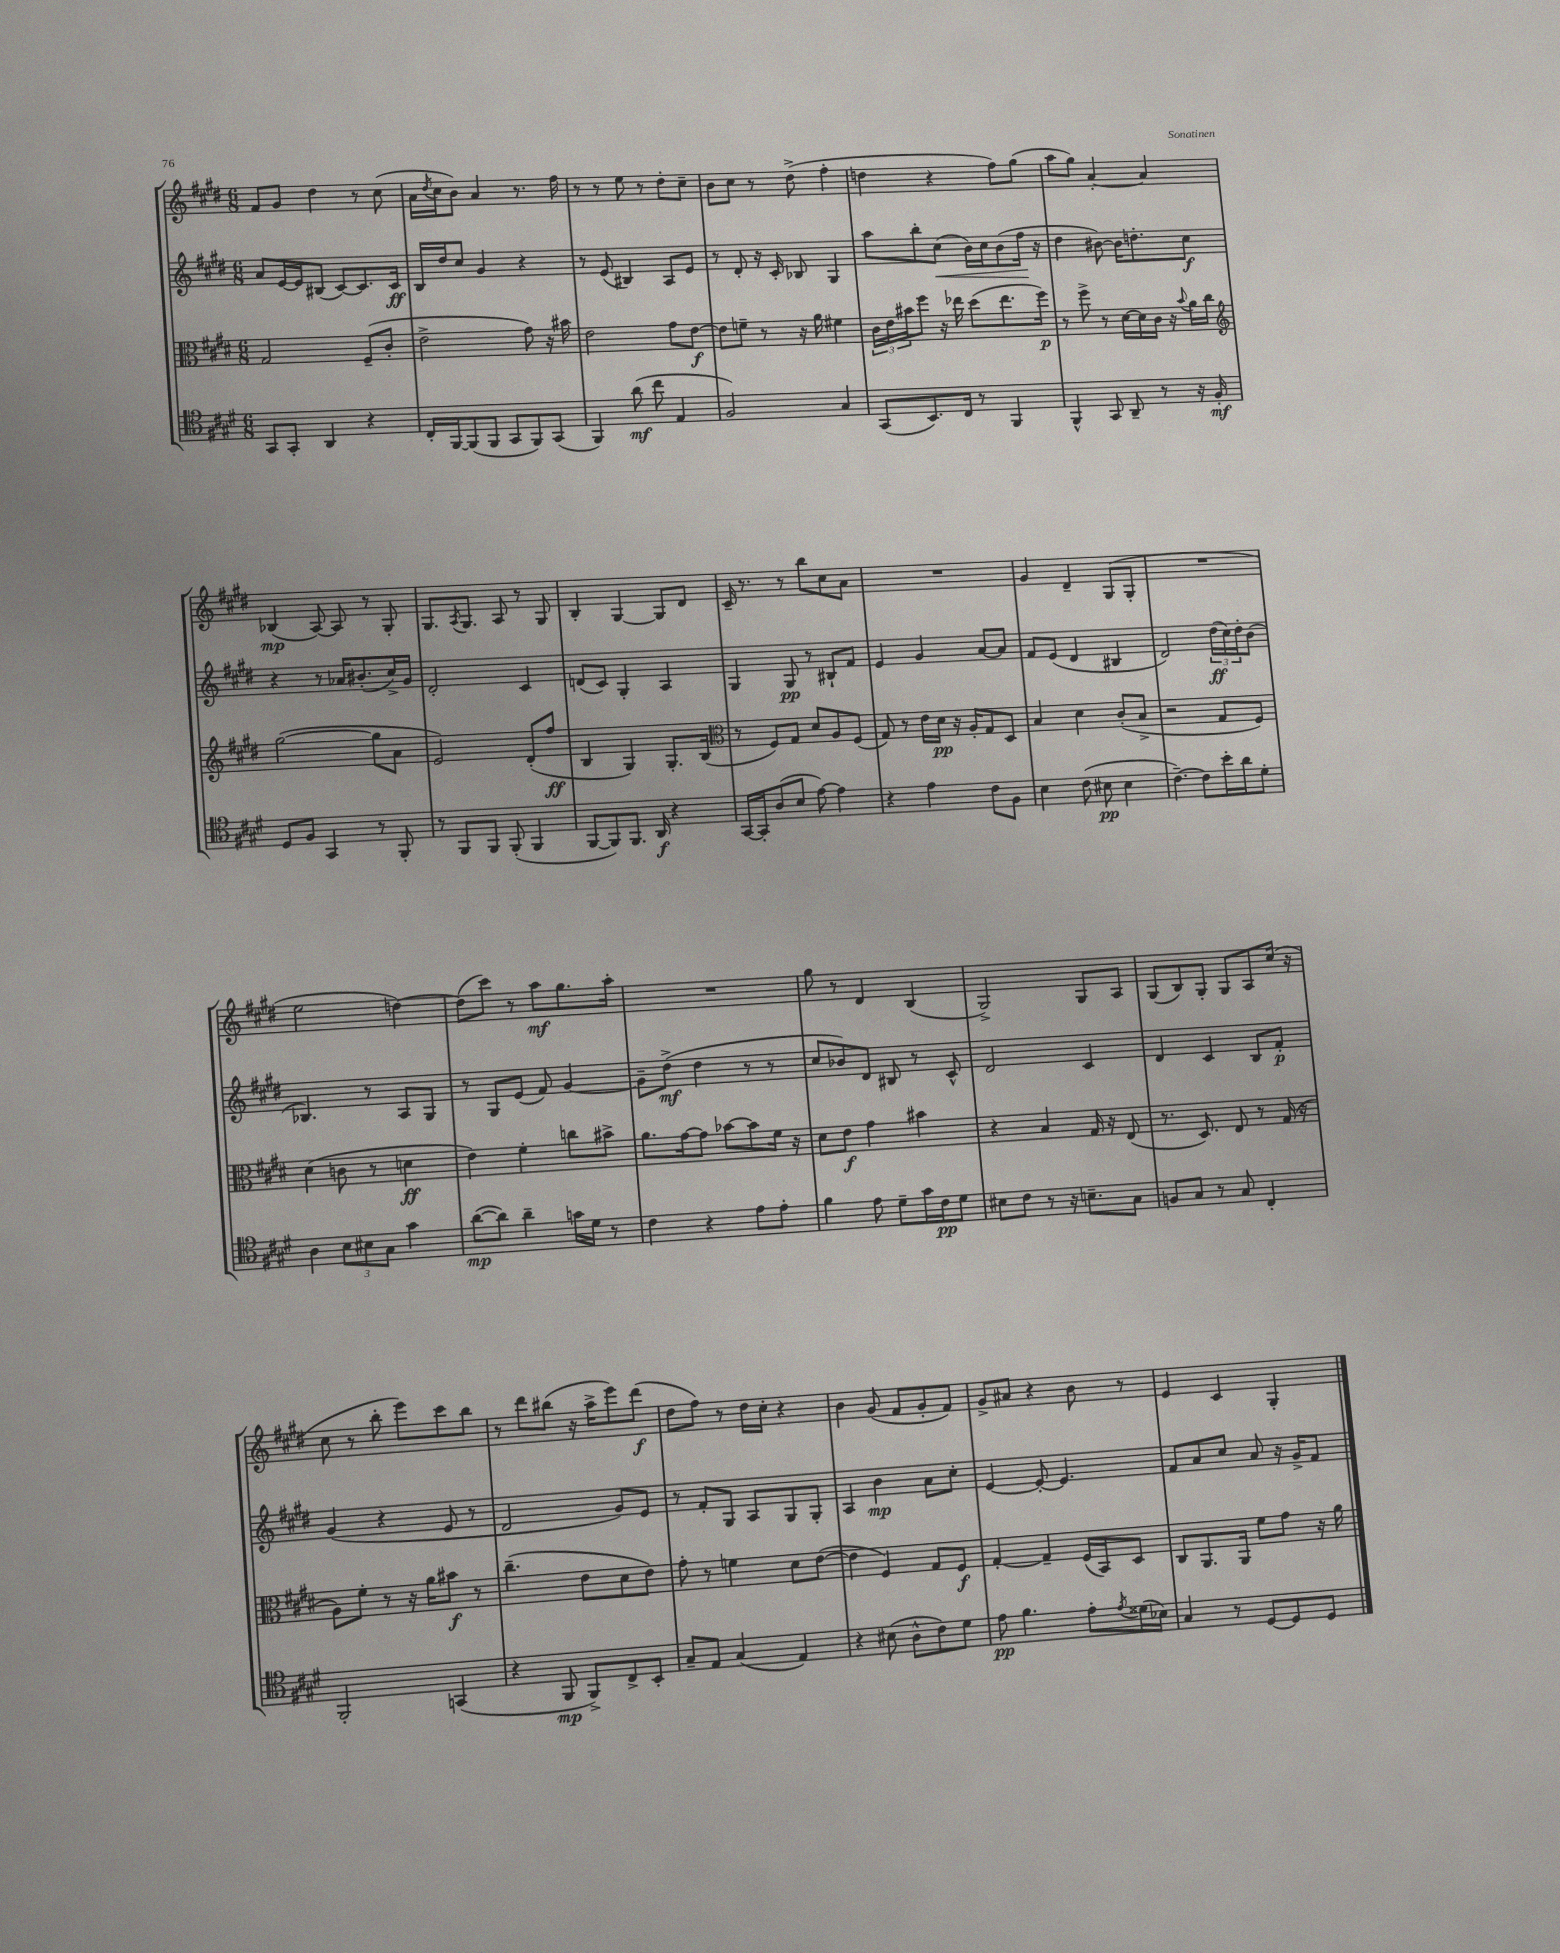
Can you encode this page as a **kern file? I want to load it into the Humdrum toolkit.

**kern	**dynam	**kern	**dynam	**kern	**dynam	**kern	**dynam
*part4	*part4	*part3	*part3	*part2	*part2	*part1	*part1
*staff4	*staff4	*staff3	*staff3	*staff2	*staff2	*staff1	*staff1
*clefC4	*	*clefC3	*	*clefG2	*	*clefG2	*
*k[f#c#g#d#]	*	*k[f#c#g#d#]	*	*k[f#c#g#d#]	*	*k[f#c#g#d#]	*
*M6/8	*	*M6/8	*	*M6/8	*	*M6/8	*
=23	=23	=23	=23	=23	=23	=23	=23
8GG#/L	.	2G#/	.	8a/L	.	8f#/L	.
8GG#'/J	.	.	.	[16e/L	.	8g#/J	.
.	.	.	.	16e/J]	.	.	.
4AA/	.	.	.	(8B#X/J	.	4dd#\	.
.	.	.	.	[8c#/L)	.	.	.
4r	.	(8F#~/L	.	8.c#/]	.	8r	.
.	.	8c#'/J	.	.	.	(8cc#\	.
.	.	.	.	16c#/Jk	ff	.	.
=24	=24	=24	=24	=24	=24	=24	=24
16C#'/LL	.	2e^\	.	16B/LL	.	16a\LL	.
.	.	.	.	.	.	8qdd#/	.
[16FF#/J	.	.	.	16dd#/J	.	16cc#\J	.
(8FF#/]	.	.	.	8cc#/J	.	8b\J)	.
8FF#/J	.	.	.	4g#/	.	4a/	.
8GG#/L	.	.	.	.	.	.	.
8FF#/)	.	8g#\)	.	4r	.	8.r	.
(8GG#/J	.	16r	.	.	.	.	.
.	.	16b#X\	.	.	.	16ff#\	.
=25	=25	=25	=25	=25	=25	=25	=25
4FF#/)	.	2e\	.	8r	.	8r	.
.	.	.	.	(8e/	.	8r	.
(8a\	mf	.	.	4B#X/)	.	8ee\	.
8cc#\	.	.	.	.	.	8r	.
4E/	.	8g#\L	.	8A/L	.	8dd#'\L	.
.	.	[8e\J	f	8e/J	.	8cc#~\J	.
=26	=26	=26	=26	=26	=26	=26	=26
2F#/)	.	8e\L]	.	8r	.	8b\L	.
.	.	8fn~\J	.	8d#'/	.	8cc#\J	.
.	.	8r	.	16r	.	8r	.
.	.	.	.	16c#'/	.	.	.
.	.	16r	.	8B-X/	.	(8dd#^\	.
.	.	16a\	.	.	.	.	.
4G#/	.	4f#X\	.	4G#/	.	4ff#'\	.
=27	=27	=27	=27	=27	=27	=27	=27
(8GG#/L	.	24c#\LL	.	8aa\L	.	4ddn\	.
.	.	24e\	.	.	.	.	.
.	.	24b#X\J	.	.	.	.	.
8.BB/)	.	8ff#\J	.	8bb'\	.	.	.
!	!	!	!	!	!LO:HP:b	!	!
.	.	16r	.	(8cc#\J	<	4r	.
16C#/Jk	.	16ee-X\	.	.	.	.	.
8r	.	(8dd#\L	.	16b\LL)	.	.	.
.	.	.	.	16cc#\J	.	.	.
4FF#/	.	8.ee-\	.	(8b\	.	8ff#\L)	.
.	.	.	.	16ff#\Jk	.	(8gg#\J	.
.	.	16ff#\Jk)	p	16r	[	.	.
=28	=28	=28	=28	=28	=28	=28	=28
4FF#^^/	.	8r	.	4dd#\	.	8aa\L	.
.	.	8ff#^\	.	.	.	8gg#\J)	.
8GG#/	.	8r	.	[8b#X\)	.	[4a'/	.
8AA~/	.	[16d#\LL	.	16b#\KL]	.	.	.
.	.	16d#\]	.	8.ddn'\	.	.	.
8r	.	16c#\JJ	.	.	.	4a/]	.
.	.	16r	.	.	.	.	.
.	.	8qqb/	.	.	.	.	.
16r	.	16a\LL	.	8cc#\J	f	.	.
16F#'/	mf	16cc#\JJ	.	.	.	.	.
!!LO:LB:g=z
=29	=29	=29	=29	=29	=29	=29	=29
*	*	*clefG2	*	*	*	*	*
8D#/L	.	([2gg#\	.	4r	.	(4B-X/	mp
8F#/J	.	.	.	.	.	.	.
4GG#/	.	.	.	8r	.	[8A/)	.
.	.	.	.	16a-X/KL	.	8A/]	.
.	.	.	.	(8.b#X'/	.	.	.
8r	.	8gg#\L]	.	.	.	8r	.
8FF#'/	.	8a\J	.	16cc#^/L)	.	8G#'/	.
.	.	.	.	16g#/JJ	.	.	.
=30	=30	=30	=30	=30	=30	=30	=30
8r	.	2e/)	.	2d#'/	.	8.G#/L	.
8FF#/L	.	.	.	.	.	.	.
.	.	.	.	.	.	8qA/	.
.	.	.	.	.	.	8.G#/J	.
8FF#/J	.	.	.	.	.	.	.
(8FF#'/	.	.	.	.	.	8A/	.
4FF#/	.	(8d#'/L	.	4c#/	.	8r	.
.	.	8ff#/J	ff	.	.	8G#/	.
=31	=31	=31	=31	=31	=31	=31	=31
[8FF#/L	.	4B/	.	(8dn/L	.	4B'/	.
8FF#/])	.	.	.	8c#/J)	.	.	.
8.FF#/J	.	4G#/)	.	4G#'/	.	[4G#/	.
16AA/	f	.	.	.	.	.	.
4r	.	8.G#'/L	.	4A/	.	8G#/L]	.
.	.	.	.	.	.	8d#/J	.
.	.	(16B/Jk	.	.	.	.	.
=32	=32	=32	=32	=32	=32	=32	=32
*	*	*clefC3	*	*	*	*	*
[16GG#/LL	.	8r	.	4G#/	.	16c#~/	.
16GG#'/J]	.	.	.	.	.	8.r	.
(8A/	.	8F#/L)	.	.	.	.	.
8B/J	.	8G#/J	.	8G#/	pp	8r	.
[8e\)	.	8d#/L	.	8r	.	8bb\L	.
4e\]	.	8A/	.	8B#X`/L	.	8cc#\	.
.	.	(8F#/J	.	8f#/J	.	8a\J	.
=33	=33	=33	=33	=33	=33	=33	=33
4r	.	8G#/)	.	4e/	.	2.r	.
.	.	8r	.	.	.	.	.
4e\	.	16e\LL	.	4g#/	.	.	.
.	.	16d#\JJ	pp	.	.	.	.
.	.	16r	.	.	.	.	.
.	.	16A'/KL	.	.	.	.	.
8c#\L	.	8G#/	.	[8a/L	.	.	.
8F#\J	.	8D#/J	.	8a/J]	.	.	.
=34	=34	=34	=34	=34	=34	=34	=34
4B\	.	4B/	.	8f#/L	.	4g#/	.
.	.	.	.	(8e/J	.	.	.
(8c#\	.	4d#\	.	4d#/	.	4d#~/	.
8B#X\	pp	.	.	.	.	.	.
4B#\	.	(8c#'/L	.	4B#X/	.	(8G#/L	.
.	.	8B^/J	.	.	.	8G#'/J	.
=35	=35	=35	=35	=35	=35	=35	=35
[4.c#~\)	.	2r	.	2d#/)	.	2.r	.
8c#\L]	.	.	.	.	.	.	.
16b'\L	.	8G#/L	.	(24dd#\LL	ff	.	.
.	.	.	.	24cc#\)	.	.	.
16a\J	.	.	.	.	.	.	.
.	.	.	.	24dd#'\J	.	.	.
8d#'\J	.	8F#/J)	.	(8b\J	.	.	.
!!LO:LB:g=z
=36	=36	=36	=36	=36	=36	=36	=36
4A\	.	(4d#\	.	4.B-X/)	.	2ee\	.
12B\L	.	8cn\	.	.	.	.	.
12B#X\	.	.	.	.	.	.	.
.	.	8r	.	8r	.	.	.
12G#\J	.	.	.	.	.	.	.
4g#\	.	4dn\	ff	8A/L	.	[4ddn\)	.
.	.	.	.	8G#/J	.	.	.
=37	=37	=37	=37	=37	=37	=37	=37
([8a\L	mp	4e\)	.	8r	.	(8dd\L]	.
8a\J])	.	.	.	8G#/L	.	8ccc#\J)	.
4a~\	.	4f#'\	.	(8e/J	.	8r	.
.	.	.	.	8f#/)	.	8aa\L	mf
16gn\LL	.	8ccn\L	.	[4g#/	.	8.gg#\	.
16d#\JJ	.	.	.	.	.	.	.
8r	.	8b#X^\J	.	.	.	.	.
.	.	.	.	.	.	16aa'\Jk	.
=38	=38	=38	=38	=38	=38	=38	=38
4c#\	.	8.a\L	.	8g#~\L]	.	2.r	.
.	.	.	.	(8dd#^\J	mf	.	.
.	.	[16g#\k	.	.	.	.	.
4r	.	8g#\J]	.	4dd#\	.	.	.
.	.	[8b-X\L	.	.	.	.	.
8e\L	.	8b-\]	.	8r	.	.	.
8e'\J	.	16f#\Jk	.	8r	.	.	.
.	.	16r	.	.	.	.	.
=39	=39	=39	=39	=39	=39	=39	=39
4f#\	.	8d#\L	.	8cc#/L	.	8gg#\	.
.	.	8e\J	f	8b-X/)	.	8r	.
8e\	.	4g#\	.	8d#/J	.	4d#/	.
8d#~\L	.	.	.	8B#X/	.	.	.
16g#\L	.	4b#X\	.	8r	.	(4B/	.
16c#\J	pp	.	.	.	.	.	.
8d#\J	.	.	.	8c#^^/	.	.	.
=40	=40	=40	=40	=40	=40	=40	=40
8B#X\L	.	4r	.	2d#/	.	2G#^/)	.
8c#\J	.	.	.	.	.	.	.
8r	.	4B/	.	.	.	.	.
16r	.	.	.	.	.	.	.
8.Bn~\L	.	.	.	.	.	.	.
.	.	16G#/	.	4c#/	.	8G#/L	.
.	.	16r	.	.	.	.	.
8G#\J	.	(8E/	.	.	.	8A/J	.
=41	=41	=41	=41	=41	=41	=41	=41
8Fn/L	.	8.r	.	4d#/	.	(8G#/L	.
8G#/J	.	.	.	.	.	8B/)	.
.	.	8.D#/)	.	.	.	.	.
8r	.	.	.	4c#/	.	8G#'/J	.
8G#/	.	8E/	.	.	.	8G#/L	.
4C#'/	.	8r	.	8B/L	.	8A/	.
.	.	(16G#/	.	8f#'/J	p	(16cc#/Jk	.
.	.	16r	.	.	.	16r	.
!!LO:LB:g=z
=42	=42	=42	=42	=42	=42	=42	=42
2FF#'/	.	8A\L)	.	(4g#/	.	8cc#\	.
.	.	8f#'\J	.	.	.	8r	.
.	.	8r	.	4r	.	8bb'\	.
.	.	16r	.	.	.	8eee\L)	.
.	.	16a\KL	.	.	.	.	.
(4GGn/	.	8b#X\J	f	8e/	.	8ccc#\	.
.	.	8r	.	8r	.	8bb\J	.
=43	=43	=43	=43	=43	=43	=43	=43
4r	.	(4.cc#~\	.	2d#/	.	8r	.
.	.	.	.	.	.	8ddd#\L	.
8FF#/	mp	.	.	.	.	(8bb#X\J	.
8FF#^/L)	.	8e\L	.	.	.	16r	.
.	.	.	.	.	.	16aa^\KL	.
8C#^/	.	8d#\	.	8g#/L)	.	8eee\)	.
8BB'/J	.	8e\J)	.	8e/J	.	(8ddd#\J	f
=44	=44	=44	=44	=44	=44	=44	=44
8G#~/L	.	8g#'\	.	8r	.	8dd#\L	.
8E/J	.	8r	.	8f#'/L	.	8ff#\J)	.
(4G#/	.	4fn\	.	8G#/J	.	8r	.
.	.	.	.	8A/L	.	16dd#\LL	.
.	.	.	.	.	.	16cc#'\JJ	.
4E/)	.	8d#\L	.	8G#/	.	4r	.
.	.	([8e\J	.	8G#'/J	.	.	.
=45	=45	=45	=45	=45	=45	=45	=45
4r	.	4e\]	.	4A/	.	4b\	.
(8B#X\	.	4F#/)	.	4b\	mp	(8g#/	.
8A^^\L	.	.	.	.	.	8f#/L	.
8c#\)	.	8G#/L	.	8a\L	.	8g#'/	.
8d#\J	.	8F#/J	f	8cc#'\J	.	8f#/J)	.
=46	=46	=46	=46	=46	=46	=46	=46
8e\	pp	[4G#'/	.	[4e/	.	8g#^/L	.
4.f#\	.	.	.	.	.	8a#X/J	.
.	.	4G#~/]	.	8e'/_	.	4r	.
.	.	.	.	4.e/]	.	.	.
8e'\L	.	(16F#/LL	.	.	.	8b\	.
.	.	16BB/J)	.	.	.	.	.
8qe/	.	.	.	.	.	.	.
(16d##X\L	.	8D#/J	.	.	.	8r	.
16B-X\JJ)	.	.	.	.	.	.	.
=47	=47	=47	=47	=47	=47	=47	=47
4G#/	.	8C#/L	.	8f#/L	.	4e/	.
.	.	8.AA/	.	8a/	.	.	.
8r	.	.	.	8cc#/J	.	4c#/	.
.	.	16AA/Jk	.	.	.	.	.
[8D#/L	.	8f#\L	.	8a/	.	.	.
8D#/]	.	8g#\J	.	16r	.	4G#'/	.
.	.	.	.	16g#^/KL	.	.	.
8D#/J	.	16r	.	8f#/J	.	.	.
.	.	16a\	.	.	.	.	.
==	==	==	==	==	==	==	==
*-	*-	*-	*-	*-	*-	*-	*-
